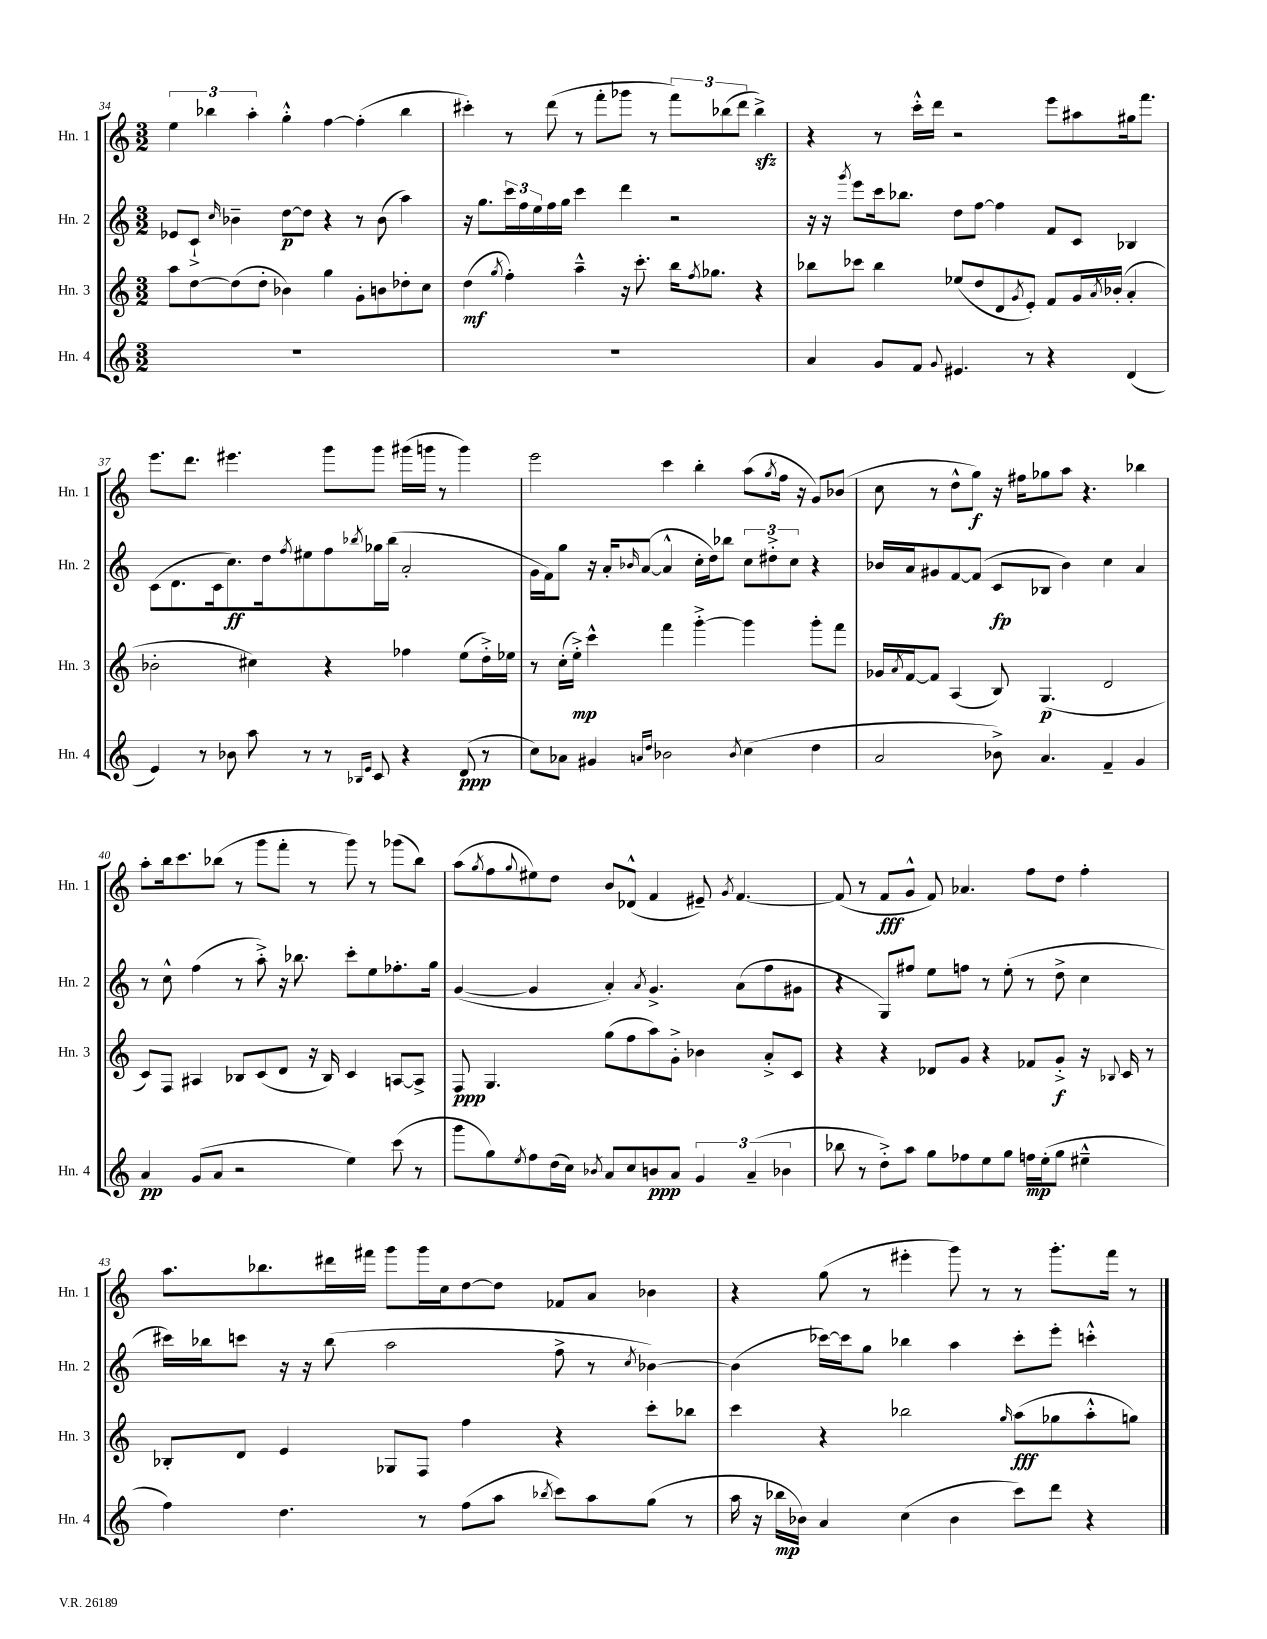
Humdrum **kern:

**kern	**kern	**kern	**kern
*staff4	*staff3	*staff2	*staff1
*clefG2	*clefG2	*clefG2	*clefG2
*k[]	*k[]	*k[]	*k[]
*M3/2	*M3/2	*M3/2	*M3/2
1.r	8aa\L	8e-/L	6ee\
.	[8dd\	8c`^/J	.
.	.	.	6bb-\
.	.	16qqcc/	.
.	(8dd\]	4b-~\	.
.	.	.	6aa'\
.	8dd'\J	.	.
.	4b-\)	[8dd\L	4gg'^^\
.	.	8dd\]J	.
.	4gg\	4r	[4ff\
.	8g'\L	8r	(4ff'\]
.	8b\	(8b-\	.
.	8dd-'\	4aa\)	4bb-\
.	8cc\J	.	.
=	=	=	=
1.r	(4dd\	16r	4ccc#'\)
.	.	8.gg\L	.
.	8qgg/	.	.
.	4ff'\)	24ccc\L	8r
.	.	24ff\	.
.	.	24ee\	.
.	.	16ff\	(8ddd\
.	.	16gg\JJ	.
.	4aa~^^\	4ccc\	8r
.	.	.	8fff'\L
.	16r	4ddd\	8ggg-\J
.	8.ccc'\	.	.
.	.	.	8r
.	16bb\LK	2r	12fff\L)
.	8qff/	.	.
.	8.gg-\J	.	.
.	.	.	(12bb-\
.	.	.	12ddd\J
.	4r	.	4bb-^\)
=	=	=	=
4a/	8bb-\L	16r	4r
.	.	16r	.
.	.	8qggg/	.
.	8ccc-\J	8eee\L	.
8g/L	4bb-\	16ccc\k	8r
.	.	8.bb-\J	.
8f/J	.	.	16ccc'^^\LL
.	.	.	16ddd\JJ
8qqg/	.	.	.
4.e#/	(8ee-/L	8dd\L	2r
.	8dd/	[8ff\J	.
.	8d/	4ff\]	.
.	8qg/	.	.
8r	8e'/J)	.	.
4r	8f/L	8f/L	8eee\L
.	16g/L	8c/J	8aa#\
.	8qa/	.	.
.	(16b-'/JJ	.	.
(4d/	4a'/	4B-/	16gg#\k
.	.	.	8.fff\J
=	=	=	=
4e/)	2b-'\	(8c\L	8.eee\L
.	.	8.d\	.
.	.	.	8.ddd\J
8r	.	.	.
.	.	16c\k	.
8b-\	.	8.cc\)	4.eee#\
8aa\	4cc#\)	.	.
.	.	16dd\k	.
.	.	8qff/	.
8r	.	8ee#\	.
8r	4r	8ff\	8ggg\L
16qqB-/LL	.	.	.
16qqe/JJ	.	8qbb-/	.
8c/	.	16gg-\L	8ggg\J
.	.	(16bb-\JJ	.
4r	4ff-\	2a'/	(16ggg#\LL
.	.	.	16ggg\JJ
.	.	.	8r
(8d/	(8ee\L	.	4ggg\)
8r	16dd'^\L)	.	.
.	16ee-\JJ	.	.
=	=	=	=
8cc\L)	8r	16g\LL	2eee\
.	.	16f\J)	.
8a-\J	(16cc'\LL	8gg\J	.
.	16ee'^\JJ)	.	.
4g#/	4ccc^^\	16r	.
.	.	16a'/LK	.
.	.	16qqb-/	.
.	.	([8a/J	.
16qqa/LL	.	.	.
16qqdd/JJ	.	.	.
2b-\	4fff\	4a^^/]	4ccc\
.	[4ggg'^\	16cc'\LL	4bb'\
.	.	16dd\J)	.
.	.	8bb-\J	.
8qb-/	.	.	.
(4cc\	4ggg\]	12cc\L	(8aa\L
.	.	12dd#'^\	.
.	.	.	8qgg/
.	.	.	16ff\Jk
.	.	12cc\J	.
.	.	.	16r
4dd\	8ggg'\L	4r	8g/L)
.	8fff\J	.	(8b-/J
=	=	=	=
2a/	16g-/LL	16b-/LL	8cc\
.	8qa/	.	.
.	[16f/J	16a/J	.
.	8f/]J	8g#/	8r
.	(4A/	[8f/	8dd^^\L
.	.	(8f/]J	8gg\J)
8b-^\)	8B/)	8c/L	16r
.	.	.	16ff#\LK
4.a/	(4.G/	8B-/J	8gg-\
.	.	4b-\)	8aa\J
.	.	.	4.r
4f~/	2d/	4cc\	.
4g/	.	4a/	4bb-\
=	=	=	=
4a/	8c/L)	8r	8aa'\L
.	8F/J	8cc^^\	16bb\k
.	.	.	8.ccc\
(8g/L	4A#/	(4ff\	.
8a/J	.	.	(8bb-\J
2r	8B-/L	8r	8r
.	(8c/	8aa'^\)	8ggg\L
.	8d/J	16r	8fff'\J
.	.	8.bb-\	.
.	16r	.	8r
.	16B-/)	.	.
4ee\)	4c/	8ccc'\L	8ggg\)
.	.	8ee\	8r
(8ccc\	[8A/L	8.ff-'\	(8ggg-\L
8r	8A^/]J	.	8bb-\J)
.	.	16gg\Jk	.
=	=	=	=
8ggg\L	8F/	([4g/	(8aa\L
.	.	.	8qgg/
8gg\)	4.G/	.	8ff\
8qee/	.	.	8qqgg/
8ff\	.	4g/]	8ee#\)
(16dd\L	.	.	8dd\J
16cc\JJ)	.	.	.
8qb-/	.	.	.
8a/L	(8gg\L	4a'/)	8b/L
8cc/	8ff\	.	(8d-^^/J
.	.	8qa/	.
8b/	8aa\)	4.g^/	4f/
8a/J	8g'^\J	.	.
6g/	4b-\	.	8e#~/)
.	.	.	8qg/
.	.	(8a\L	[4.f/
(6a~/	.	.	.
.	8a'^/L	8ff\	.
6b-\	.	.	.
.	8c/J	8g#\J	.
=	=	=	=
8bb-\	4r	4r	(8f/]
8r	.	.	8r
8dd'^\L)	4r	8G/L)	8f/L
8aa\J	.	8ff#/J	8g^^/J
8gg\L	8d-/L	8ee\L	8f/)
8ff-\	8g/J	8ff\J	4.a-/
8ee\	4r	8r	.
8gg\J	.	(8ee'\	.
16ff\LL	8f-/L	8r	8ff\L
(16ee'\J	.	.	.
8gg\J	8g'^/J	8dd^\	8dd\J
4ee#~^^\	16r	4cc\	4ff'\
.	8qqB-/	.	.
.	16c/	.	.
.	8r	.	.
=	=	=	=
4ff\)	8B-'/L	16ccc#\LL)	8.aa\L
.	.	16bb-\J	.
.	8d/J	8ccc\J	.
.	.	.	8.bb-\
4.dd\	4e/	16r	.
.	.	16r	.
.	.	(8bb-\	16ddd#\L
.	.	.	16fff#\JJ
.	8G-/L	2aa\	8ggg\L
8r	8F/J	.	16ggg\L
.	.	.	16cc\J
(8ff\L	4ff\	.	[8dd\
8aa\J	.	.	8dd\]J
8qbb-/	.	.	.
8ccc\L)	4r	8ff^\	8f-/L
8aa\	.	8r	8a/J
.	.	8qcc/	.
(8gg\J	8ccc'\L	[4b-\)	4b-\
8r	8bb-\J	.	.
=	=	=	=
16aa\	4ccc\	(4b-\]	4r
16r	.	.	.
16bb-\LL	.	.	.
16b-\JJ)	.	.	.
4a/	4r	[16ccc-\LL)	(8gg\
.	.	16ccc-\]J	.
.	.	8gg\J	8r
(4cc\	2bb-\	4bb-\	4eee#'\
4b-\	.	4aa\	8ggg\)
.	.	.	8r
.	16qqgg/	.	.
8ccc\L)	(8aa\L	8ccc-'\L	8r
8ddd\J	8gg-\	8eee'\J	8.ggg'\L
4r	8aa'^^\	4ccc'^^\	.
.	.	.	16fff\Jk
.	8gg\J)	.	8r
==	==	==	==
*-	*-	*-	*-
